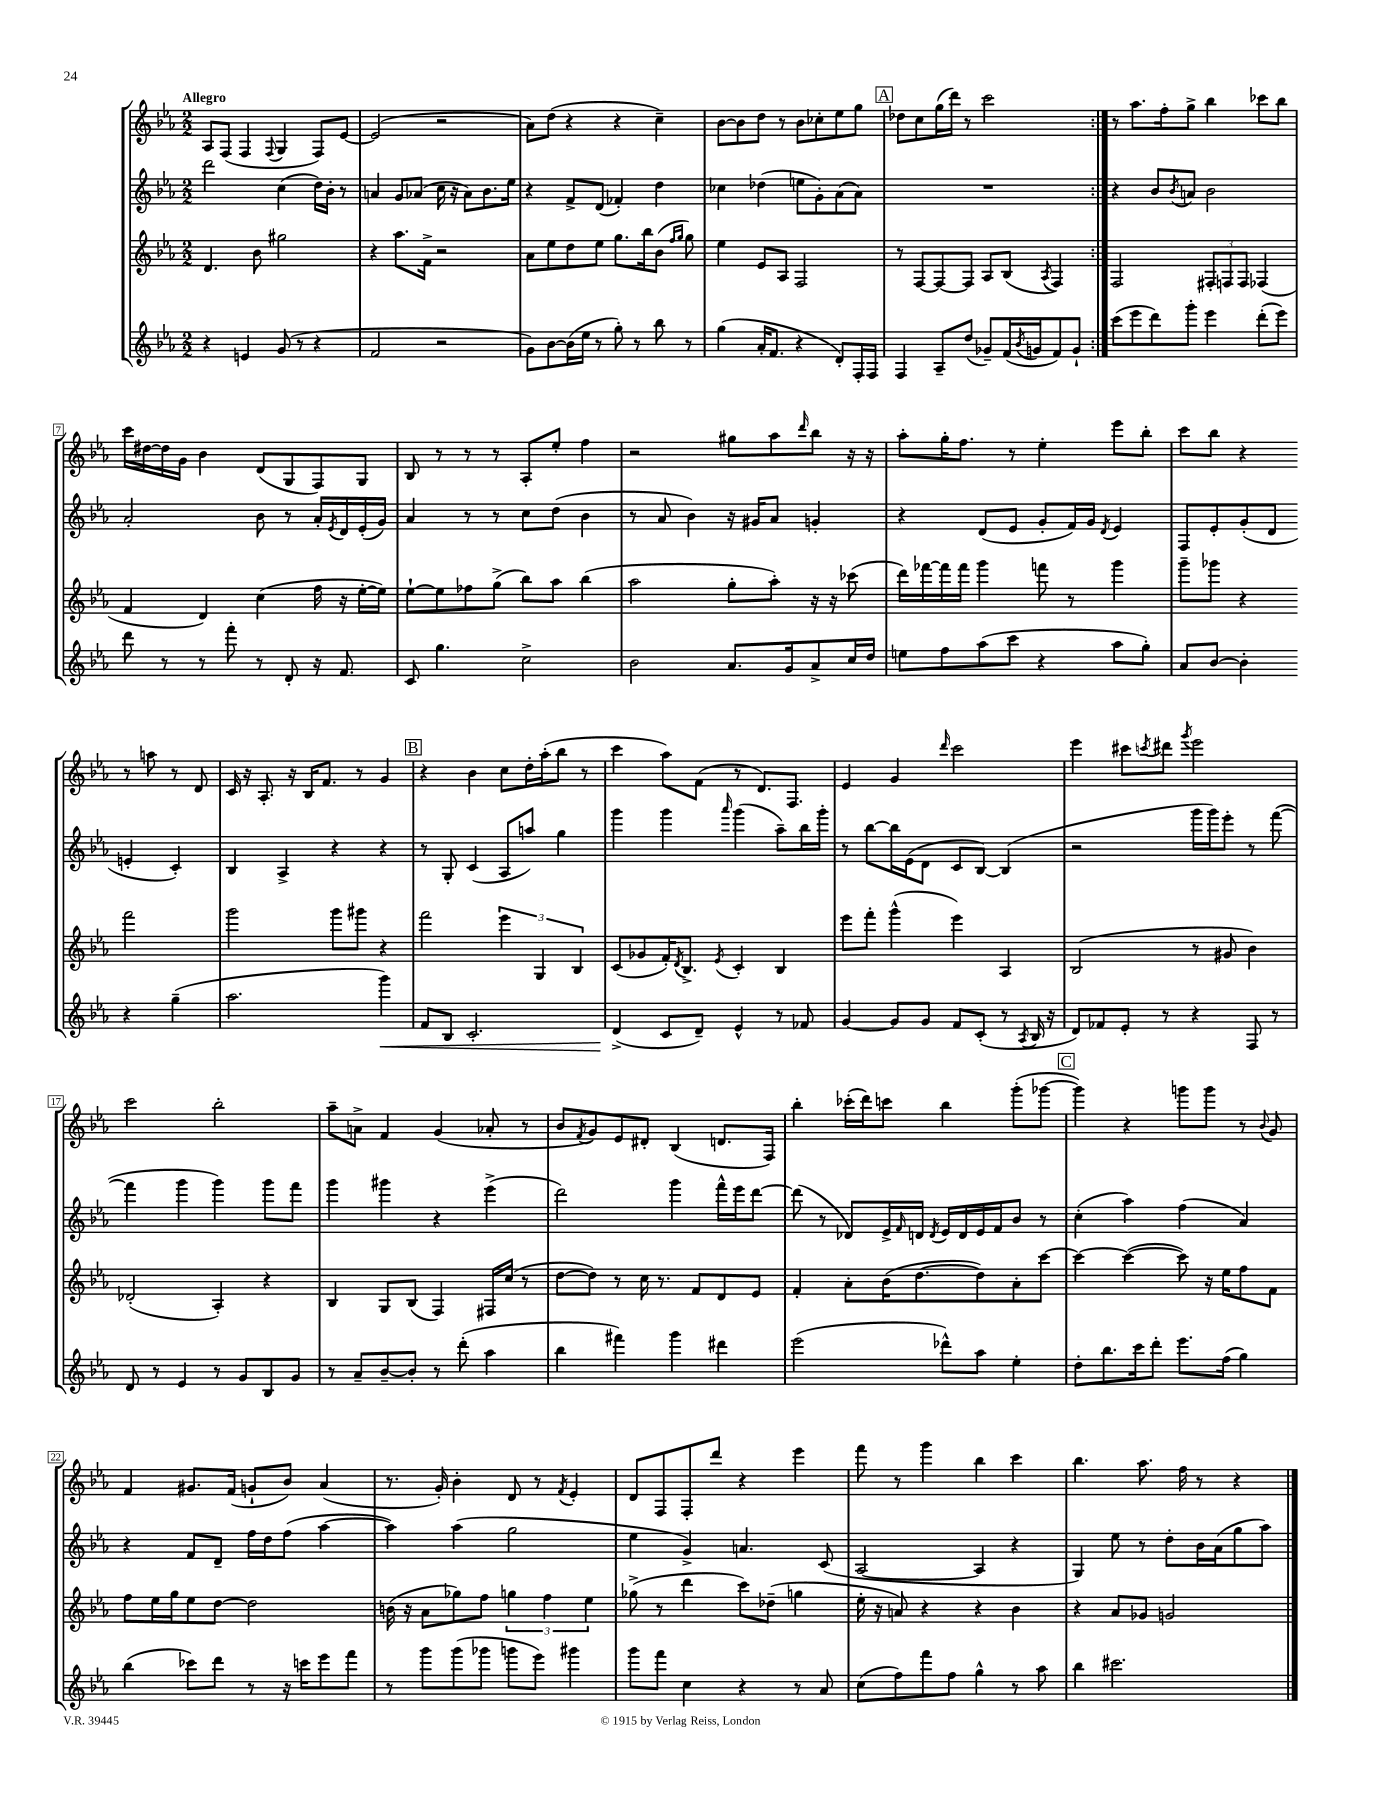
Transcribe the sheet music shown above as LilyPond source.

<<
\new StaffGroup <<
\new Staff = "s0" {
    \clef treble \key ees \major \numericTimeSignature \time 2/2 \tempo "Allegro"
    \repeat volta 2 { aes8 f8( f4 \appoggiatura { f8 } g4 f8) ees'8~ |
    ees'2( r2 |
    aes'8) d''8( r4 r4 c''4--) |
    bes'8~ bes'8 d''8 r8 bes'8 ces''8-. ees''8 g''8 |
    \mark \markup { \box "A" } des''8 c''8 g''16( d'''16) r8 c'''2 | }
    r8 aes''8. f''16-. g''8-> bes''4 ces'''8 bes''8 |
    c'''16 dis''16~ dis''16 g'16 bes'4 d'8( g8 f8) g8 |
    bes8 r8 r8 r8 aes8-. ees''8-. f''4 |
    r2 gis''8 aes''8 \grace { d'''16 } bes''8 r16 r16 |
    aes''8-. g''16-. f''8. r8 ees''4-. ees'''8 bes''8-. |
    c'''8 bes''8 r4 r8 a''8 r8 d'8 |
    c'16 r16 aes8.-. r16 bes16 f'8. r8 g'4 |
    \mark \markup { \box "B" } r4 bes'4 c''8 d''16-. aes''16-.( bes''8 r8 |
    c'''4 aes''8) f'8( r8 d'8.) f8. |
    ees'4 g'4 \grace { d'''16 } c'''2 |
    ees'''4 cis'''8 \acciaccatura { c'''8 } dis'''8 \acciaccatura { g'''8 } ees'''2 |
    c'''2 bes''2-. |
    aes''8-- a'8-> f'4 g'4( aes'8-. r8 |
    bes'8 \acciaccatura { f'8 } g'8) ees'8 dis'8-. bes4( d'8. f16) |
    bes''4-. ces'''16-.( d'''16) c'''8 bes''4 g'''8-.( ges'''8~ |
    \mark \markup { \box "C" } ges'''4) r4 g'''8 g'''8 r8 \appoggiatura { bes'8 } g'8 |
    f'4 gis'8. f'16( g'8-! bes'8) aes'4( |
    r8. g'16-.) bes'4-. d'8 r8 \acciaccatura { f'8 } ees'4-. |
    d'8 f8 f8-. d'''8 r4 ees'''4 |
    f'''8 r8 g'''4 bes''4 c'''4 |
    bes''4. aes''8. f''16 r8 r4 \bar "|." |
}
\new Staff = "s1" {
    \clef treble \key ees \major \numericTimeSignature \time 2/2
    \repeat volta 2 { d'''2 c''4( d''16) bes'16-. r8 |
    a'4 g'8 aes'8( c''16 r16 aes'8) bes'8. ees''16 |
    r4 f'8-> d'8( fes'4-.) d''4 |
    ces''4 des''4( e''8 g'8-.) aes'8( aes'8) |
    \mark \markup { \box "A" } R1 | }
    r4 bes'8 \acciaccatura { bes'8 } a'8 bes'2 |
    aes'2-. bes'8 r8 aes'16-. \acciaccatura { ees'8 } d'16 ees'16-.( g'16) |
    aes'4 r8 r8 c''8 d''8( bes'4 |
    r8 aes'8 bes'4) r16 gis'16 aes'8 g'4-. |
    r4 d'8( ees'8 g'8-. f'16) g'16 \acciaccatura { d'8 } ees'4 |
    f8 ees'8-. g'8-.( d'8 e'4-. c'4-.) |
    bes4 aes4-> r4 r4 |
    \mark \markup { \box "B" } r8 g8-. c'4( aes8 a''8) g''4 |
    g'''4 g'''4 \grace { aes'''16 } g'''4( aes''8--) bes''16 g'''16-. |
    r8 bes''8~ bes''16 ees'16( d'8 c'8 bes8~) bes4( |
    r2 g'''16 g'''16) ees'''8-. r8 f'''8~( |
    f'''4 g'''4 g'''4) g'''8 f'''8 |
    g'''4 gis'''4 r4 ees'''4->( |
    d'''2) g'''4 f'''16-^ ees'''16 d'''8~ |
    d'''8( r8 des'8) ees'16-> \grace { f'16 } d'16 \acciaccatura { d'8 } ees'16 d'16 ees'16 f'16 bes'8 r8 |
    \mark \markup { \box "C" } c''4-.( aes''4) f''4( aes'4) |
    r4 f'8 d'8-- f''16 d''16 f''8( aes''4~ |
    aes''4) aes''4( g''2 |
    ees''4 g'4->) a'4. c'8( |
    aes2~ aes4 r4 |
    g4) ees''8 r8 d''8-. bes'16 aes'16( g''8 aes''8) \bar "|." |
}
\new Staff = "s2" {
    \clef treble \key ees \major \numericTimeSignature \time 2/2
    \repeat volta 2 { d'4. bes'8 gis''2 |
    r4 aes''8. f'16-> r2 |
    aes'8 ees''8 d''8 ees''8 g''8. bes''16 bes'8( \grace { f''16 g''16 } g''8) |
    ees''4 ees'8 aes8 f2 |
    \mark \markup { \box "A" } r8 f8~ f8~ f8 aes8 bes8( \acciaccatura { aes8 } f4) | }
    f2 \tuplet 3/2 { fis8-. f8 f8 } fes4( |
    f'4 d'4) c''4( f''16 r16 ees''16~-. ees''16) |
    ees''8~-! ees''8 fes''8 g''8->( bes''8) aes''8 bes''4( |
    aes''2 g''8-. aes''8-.) r16 r16 ces'''8( |
    d'''16) fes'''16~ fes'''16 fes'''16 g'''4 f'''8 r8 g'''4 |
    g'''8-- ges'''8 r4 f'''2 |
    g'''2 g'''8 gis'''8 r4 |
    \mark \markup { \box "B" } f'''2 \tuplet 3/2 { ees'''4 g4 bes4 } |
    c'8( ges'8 f'16-.) \acciaccatura { d'8 } bes8.-> \acciaccatura { ees'8 } c'4-. bes4 |
    ees'''8 f'''8-. g'''4-^( ees'''4) aes4 |
    bes2( r8 gis'8 bes'4) |
    des'2-.( aes4-.) r4 |
    bes4 g8 bes8( f4) fis16 c''16( r8 |
    d''8~ d''8) r8 c''16 r8. f'8 d'8 ees'8 |
    f'4-. aes'8-. bes'16( d''8.~ d''8) aes'8-. c'''8~ |
    \mark \markup { \box "C" } c'''4~ c'''4~( c'''8) r16 ees''16 f''8 f'8 |
    f''8 ees''16 g''16 ees''8 d''8~ d''2 |
    b'16( r16 aes'8 ges''8) f''8 \tuplet 3/2 { g''4 f''4 ees''4 } |
    ges''8->( r8 d'''4 c'''8) des''8--( g''4 |
    ees''16-. r16 a'8) r4 r4 bes'4 |
    r4 aes'8 ges'8 g'2 \bar "|." |
}
\new Staff = "s3" {
    \clef treble \key ees \major \numericTimeSignature \time 2/2
    \repeat volta 2 { r4 e'4 g'8( r8 r4 |
    f'2 r2 |
    g'8) bes'8~ bes'16( ees''16 r8 g''8-.) r8 bes''8 r8 |
    g''4( aes'16-. f'8. r4 d'8-.) f16-. f16 |
    \mark \markup { \box "A" } f4 aes8-- d''8( ges'8--) f'16( \acciaccatura { bes'8 } g'16 f'8) g'8-! | }
    c'''8( ees'''8 d'''8) g'''8-. ees'''4 d'''8-.( ees'''8) |
    d'''8 r8 r8 f'''8-. r8 d'8-. r16 f'8. |
    c'8 g''4. c''2-> |
    bes'2 aes'8. g'16 aes'8-> c''16 d''16 |
    e''8 f''8 aes''8( c'''8 r4 aes''8 g''8-.) |
    aes'8 bes'8~ bes'4-. r4 g''4--( |
    aes''2. g'''4\<) |
    \mark \markup { \box "B" } f'8 bes8 c'2.-. |
    d'4->\!( c'8 d'8--) ees'4-^ r8 fes'8 |
    g'4~ g'8 g'8 f'8 c'8-.( r8 \acciaccatura { aes8 } bes16 r16 |
    d'8) fes'8 ees'8-. r8 r4 f8 r8 |
    d'8 r8 ees'4 r8 g'8 bes8 g'8 |
    r8 aes'8-- bes'8~-- bes'8-. r8 d'''8-.( aes''4 |
    bes''4 fis'''4) g'''4 dis'''4 |
    ees'''2( des'''8-^) aes''8 ees''4-. |
    \mark \markup { \box "C" } d''8-. bes''8. c'''16 d'''8-. ees'''8. f''16( g''4) |
    bes''4( ces'''8) d'''8 r8 r16 c'''16 ees'''8 f'''8 |
    r8 g'''8 g'''8( ges'''8 g'''8 ees'''8) gis'''4 |
    g'''8 f'''8 c''4 r4 r8 aes'8 |
    c''8( f''8) f'''8 f''8 g''4-^ r8 aes''8 |
    bes''4 cis'''2. \bar "|." |
}
>>
>>
\layout { \context { \Score \override BarNumber.stencil = #(make-stencil-boxer 0.1 0.3 ly:text-interface::print) } }
